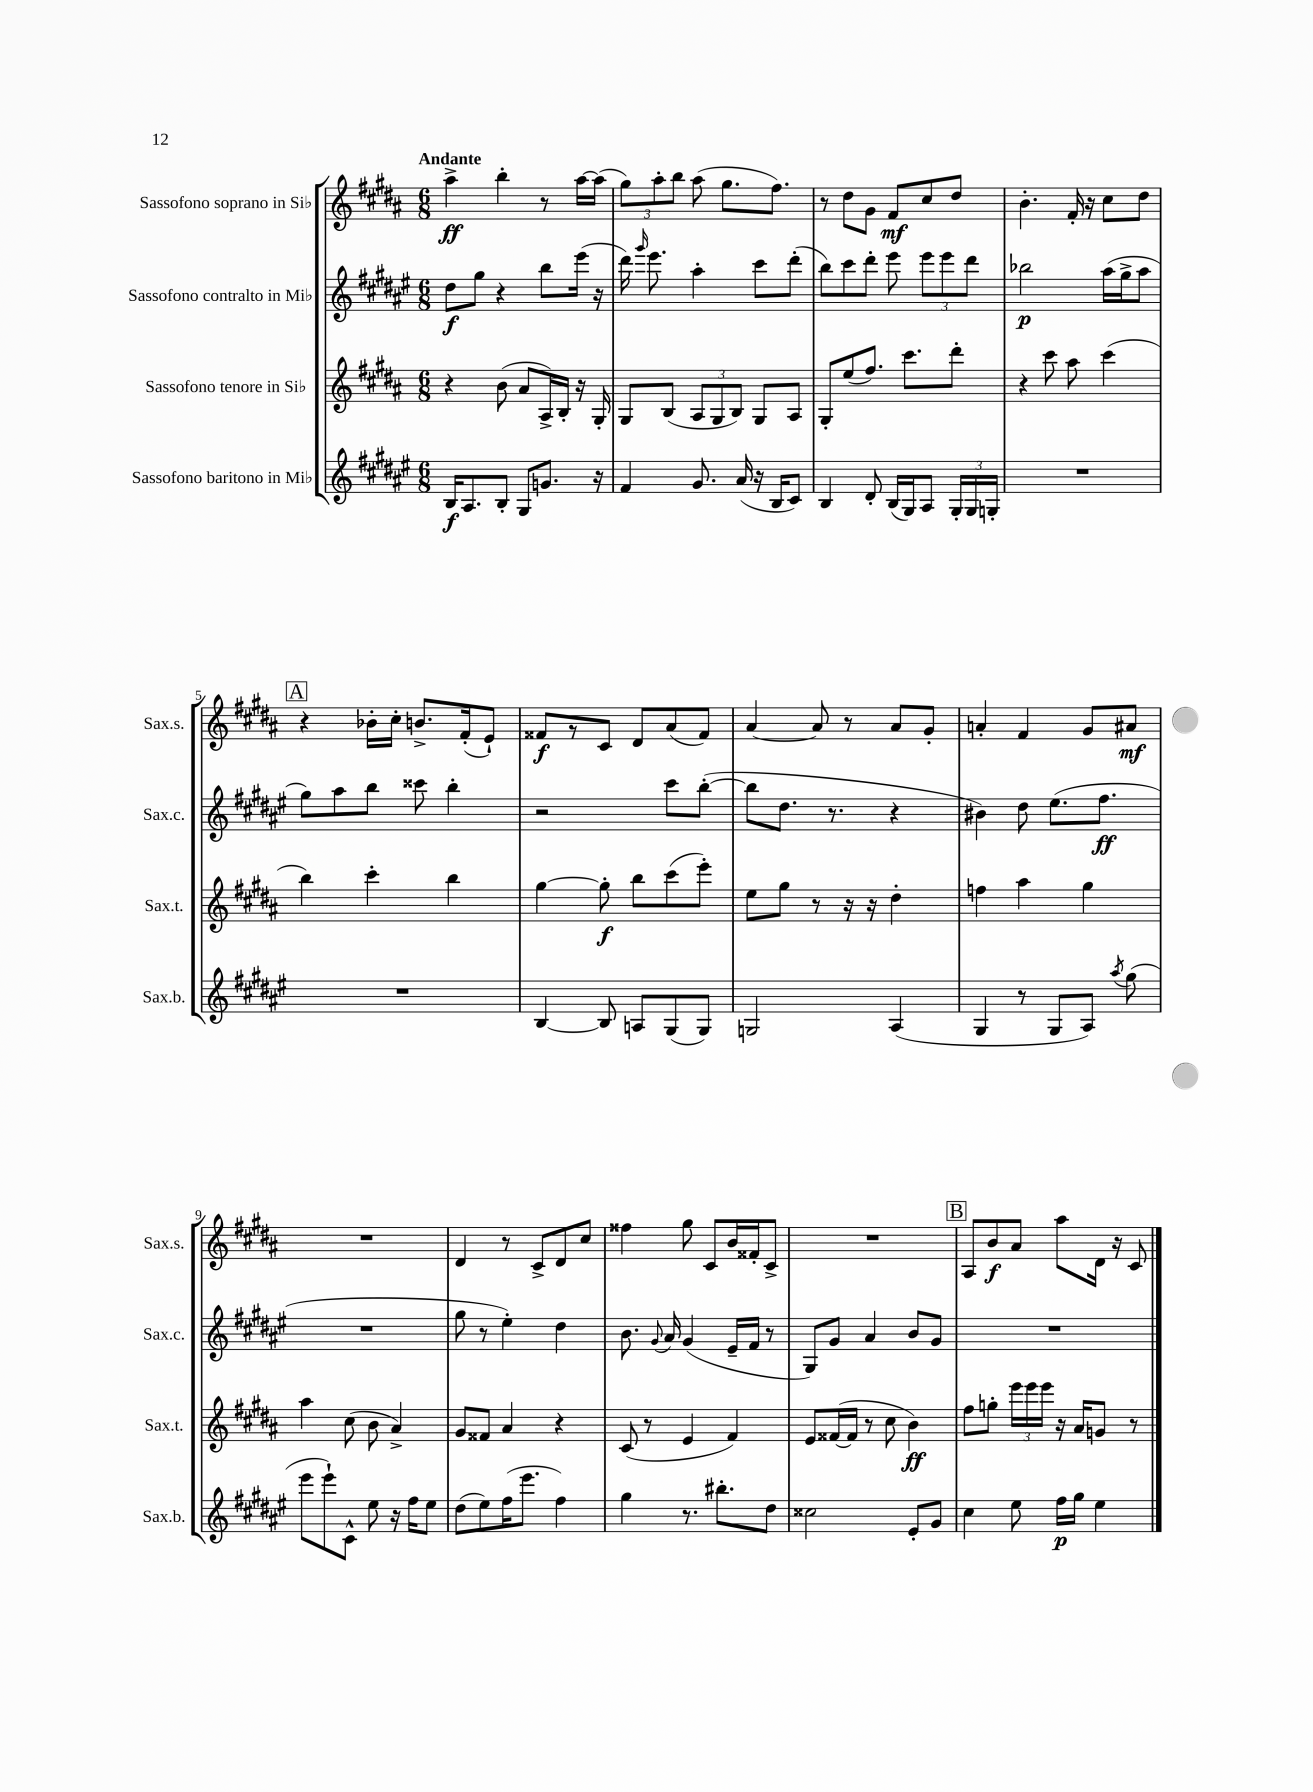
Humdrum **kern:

**kern	**dynam	**kern	**dynam	**kern	**dynam	**kern	**dynam
*part4	*part4	*part3	*part3	*part2	*part2	*part1	*part1
*staff4	*staff4	*staff3	*staff3	*staff2	*staff2	*staff1	*staff1
*I"Sassofono baritono in Mi♭	*	*I"Sassofono tenore in Si♭	*	*I"Sassofono contralto in Mi♭	*	*I"Sassofono soprano in Si♭	*
*I'Sax.b.	*	*I'Sax.t.	*	*I'Sax.c.	*	*I'Sax.s.	*
*clefG2	*	*clefG2	*	*clefG2	*	*clefG2	*
*k[f#c#g#d#a#e#]	*	*k[f#c#g#d#a#]	*	*k[f#c#g#d#a#e#]	*	*k[f#c#g#d#a#]	*
*M6/8	*	*M6/8	*	*M6/8	*	*M6/8	*
=1	=1	=1	=1	=1	=1	=1	=1
!	!	!	!	!	!	!LO:TX:a:B:t=Andante	!
16B/KL	f	4r	.	8dd#\L	f	4aa#^\	ff
8.A#/	.	.	.	.	.	.	.
.	.	.	.	8gg#\J	.	.	.
8B'/J	.	(8b\	.	4r	.	4bb'\	.
8G#/L	.	8a#/L	.	.	.	.	.
8.gn/J	.	16A#^/L)	.	8bb\L	.	8r	.
.	.	16B'/JJ	.	.	.	.	.
.	.	16r	.	(16eee#\Jk	.	[16aa#\LL	.
16r	.	16G#'/	.	16r	.	(16aa#\JJ]	.
=2	=2	=2	=2	=2	=2	=2	=2
4f#/	.	8G#/L	.	16ddd#\)	.	12gg#\L)	.
.	.	.	.	16qqggg#/	.	.	.
.	.	.	.	8.eee#\	.	.	.
.	.	.	.	.	.	12aa#'\	.
.	.	(8B/J	.	.	.	.	.
.	.	.	.	.	.	12bb\J	.
8.g#/	.	12A#/L	.	4aa#'\	.	(8aa#\	.
.	.	12G#/	.	.	.	.	.
.	.	.	.	.	.	8.gg#\L	.
.	.	12B/J)	.	.	.	.	.
(16a#/	.	.	.	.	.	.	.
16r	.	8G#/L	.	8ccc#\L	.	.	.
16B/KL	.	.	.	.	.	8.ff#\J)	.
8c#/J)	.	8A#/J	.	(8ddd#'\J	.	.	.
=3	=3	=3	=3	=3	=3	=3	=3
4B/	.	8G#'/L	.	8bb\L)	.	8r	.
.	.	(8ee/	.	8ccc#\	.	8dd#\L	.
8d#'/	.	8.ff#/J)	.	8ddd#'\J	.	8g#\J	.
(16B/LL	.	.	.	8eee#\	.	8f#/L	mf
16G#/J)	.	8.ccc#\L	.	.	.	.	.
8A#/J	.	.	.	12eee#\L	.	8cc#/	.
.	.	.	.	12eee#\	.	.	.
24G#'/LL	.	8ddd#'\J	.	.	.	8dd#/J	.
24G#/	.	.	.	12ddd#\J	.	.	.
24Gn'/JJ	.	.	.	.	.	.	.
=4	=4	=4	=4	=4	=4	=4	=4
2.r	.	4r	.	2bb-X\	p	4.b'\	.
.	.	8ccc#\	.	.	.	.	.
.	.	8aa#\	.	.	.	16f#'/	.
.	.	.	.	.	.	16r	.
.	.	(4ccc#\	.	(16aa#\LL	.	8cc#\L	.
.	.	.	.	16gg#^\J	.	.	.
.	.	.	.	8aa#\J	.	8dd#\J	.
!!LO:LB:g=z
!!LO:REH:place=s1:t=A
=5	=5	=5	=5	=5	=5	=5	=5
2.r	.	4bb\)	.	8gg#\L)	.	4r	.
.	.	.	.	8aa#\	.	.	.
.	.	4ccc#'\	.	8bb\J	.	16b-X'\LL	.
.	.	.	.	.	.	16cc#'\JJ	.
.	.	.	.	8ccc##X\	.	8.bn^/L	.
.	.	4bb\	.	4bb'\	.	.	.
.	.	.	.	.	.	(16f#'/k	.
.	.	.	.	.	.	8e`/J)	.
=6	=6	=6	=6	=6	=6	=6	=6
[4B/	.	[4gg#\	.	2r	.	8f##X/L	f
.	.	.	.	.	.	8r	.
8B/]	.	8gg#'\]	f	.	.	8c#/J	.
8An/L	.	8bb\L	.	.	.	8d#/L	.
(8G#/	.	(8ccc#\	.	8ccc#\L	.	(8a#/	.
8G#/J)	.	8eee'\J)	.	([8bb'\J	.	8f##/J)	.
=7	=7	=7	=7	=7	=7	=7	=7
2Gn/	.	8ee\L	.	8bb\L]	.	[4a#/	.
.	.	8gg#\J	.	8.dd#\J	.	.	.
.	.	8r	.	.	.	8a#/]	.
.	.	.	.	8.r	.	.	.
.	.	16r	.	.	.	8r	.
.	.	16r	.	.	.	.	.
(4A#/	.	4dd#'\	.	4r	.	8a#/L	.
.	.	.	.	.	.	8g#'/J	.
=8	=8	=8	=8	=8	=8	=8	=8
4G#/	.	4ffn\	.	4b#X\)	.	4an'/	.
8r	.	4aa#\	.	8dd#\	.	4f#/	.
8G#/L	.	.	.	(8.ee#\L	.	.	.
8A#/J)	.	4gg#\	.	.	.	8g#/L	.
.	.	.	.	8.ff#\J	ff	.	.
8qaa#/	.	.	.	.	.	.	.
(8gg#\	.	.	.	.	.	8a#X/J	mf
!!LO:LB:g=z
=9	=9	=9	=9	=9	=9	=9	=9
8eee#\L	.	4aa#\	.	2.r	.	2.r	.
8eee#`\)	.	.	.	.	.	.	.
8c#^^\J	.	(8cc#\	.	.	.	.	.
8ee#\	.	8b\	.	.	.	.	.
16r	.	4a#^/)	.	.	.	.	.
16ff#\KL	.	.	.	.	.	.	.
8ee#\J	.	.	.	.	.	.	.
=10	=10	=10	=10	=10	=10	=10	=10
(8dd#\L	.	8g#/L	.	8gg#\	.	4d#/	.
8ee#\)	.	8f##X/J	.	8r	.	.	.
(16ff#\K	.	4a#/	.	4ee#'\)	.	8r	.
8.eee#\J	.	.	.	.	.	.	.
.	.	.	.	.	.	8c#^/L	.
4ff#\)	.	4r	.	4dd#\	.	8d#/	.
.	.	.	.	.	.	8cc#/J	.
=11	=11	=11	=11	=11	=11	=11	=11
4gg#\	.	(8c#/	.	8.b\	.	4ff##X\	.
.	.	8r	.	.	.	.	.
.	.	.	.	8qqg#/	.	.	.
.	.	.	.	16a#/	.	.	.
8.r	.	4e/	.	(4g#/	.	8gg#\	.
.	.	.	.	.	.	8c#/L	.
8.bb#X'\L	.	.	.	.	.	.	.
.	.	4f#/)	.	16e#~/LL	.	16b/L	.
.	.	.	.	16f#/JJ	.	16f##X'/J	.
8dd#\J	.	.	.	8r	.	8c#^/J	.
=12	=12	=12	=12	=12	=12	=12	=12
2cc##X\	.	8e/L	.	8G#/L)	.	2.r	.
.	.	([16f##X/L	.	8g#/J	.	.	.
.	.	16f##/JJ]	.	.	.	.	.
.	.	8r	.	4a#/	.	.	.
.	.	8cc#\	.	.	.	.	.
8e#'/L	.	4b\)	ff	8b/L	.	.	.
8g#/J	.	.	.	8g#/J	.	.	.
!!LO:REH:place=s1:t=B
=13	=13	=13	=13	=13	=13	=13	=13
4cc#\	.	8ff#\L	.	2.r	.	8A#/L	.
.	.	8ggn'\J	.	.	.	8b/	f
8ee#\	.	24eee\LL	.	.	.	8a#/J	.
.	.	24eee\	.	.	.	.	.
.	.	24eee\JJ	.	.	.	.	.
16ff#\LL	p	16r	.	.	.	8aa#\L	.
16gg#\JJ	.	16a#/KL	.	.	.	.	.
4ee#\	.	8gn/J	.	.	.	16d#\Jk	.
.	.	.	.	.	.	16r	.
.	.	8r	.	.	.	8c#/	.
==	==	==	==	==	==	==	==
*-	*-	*-	*-	*-	*-	*-	*-
